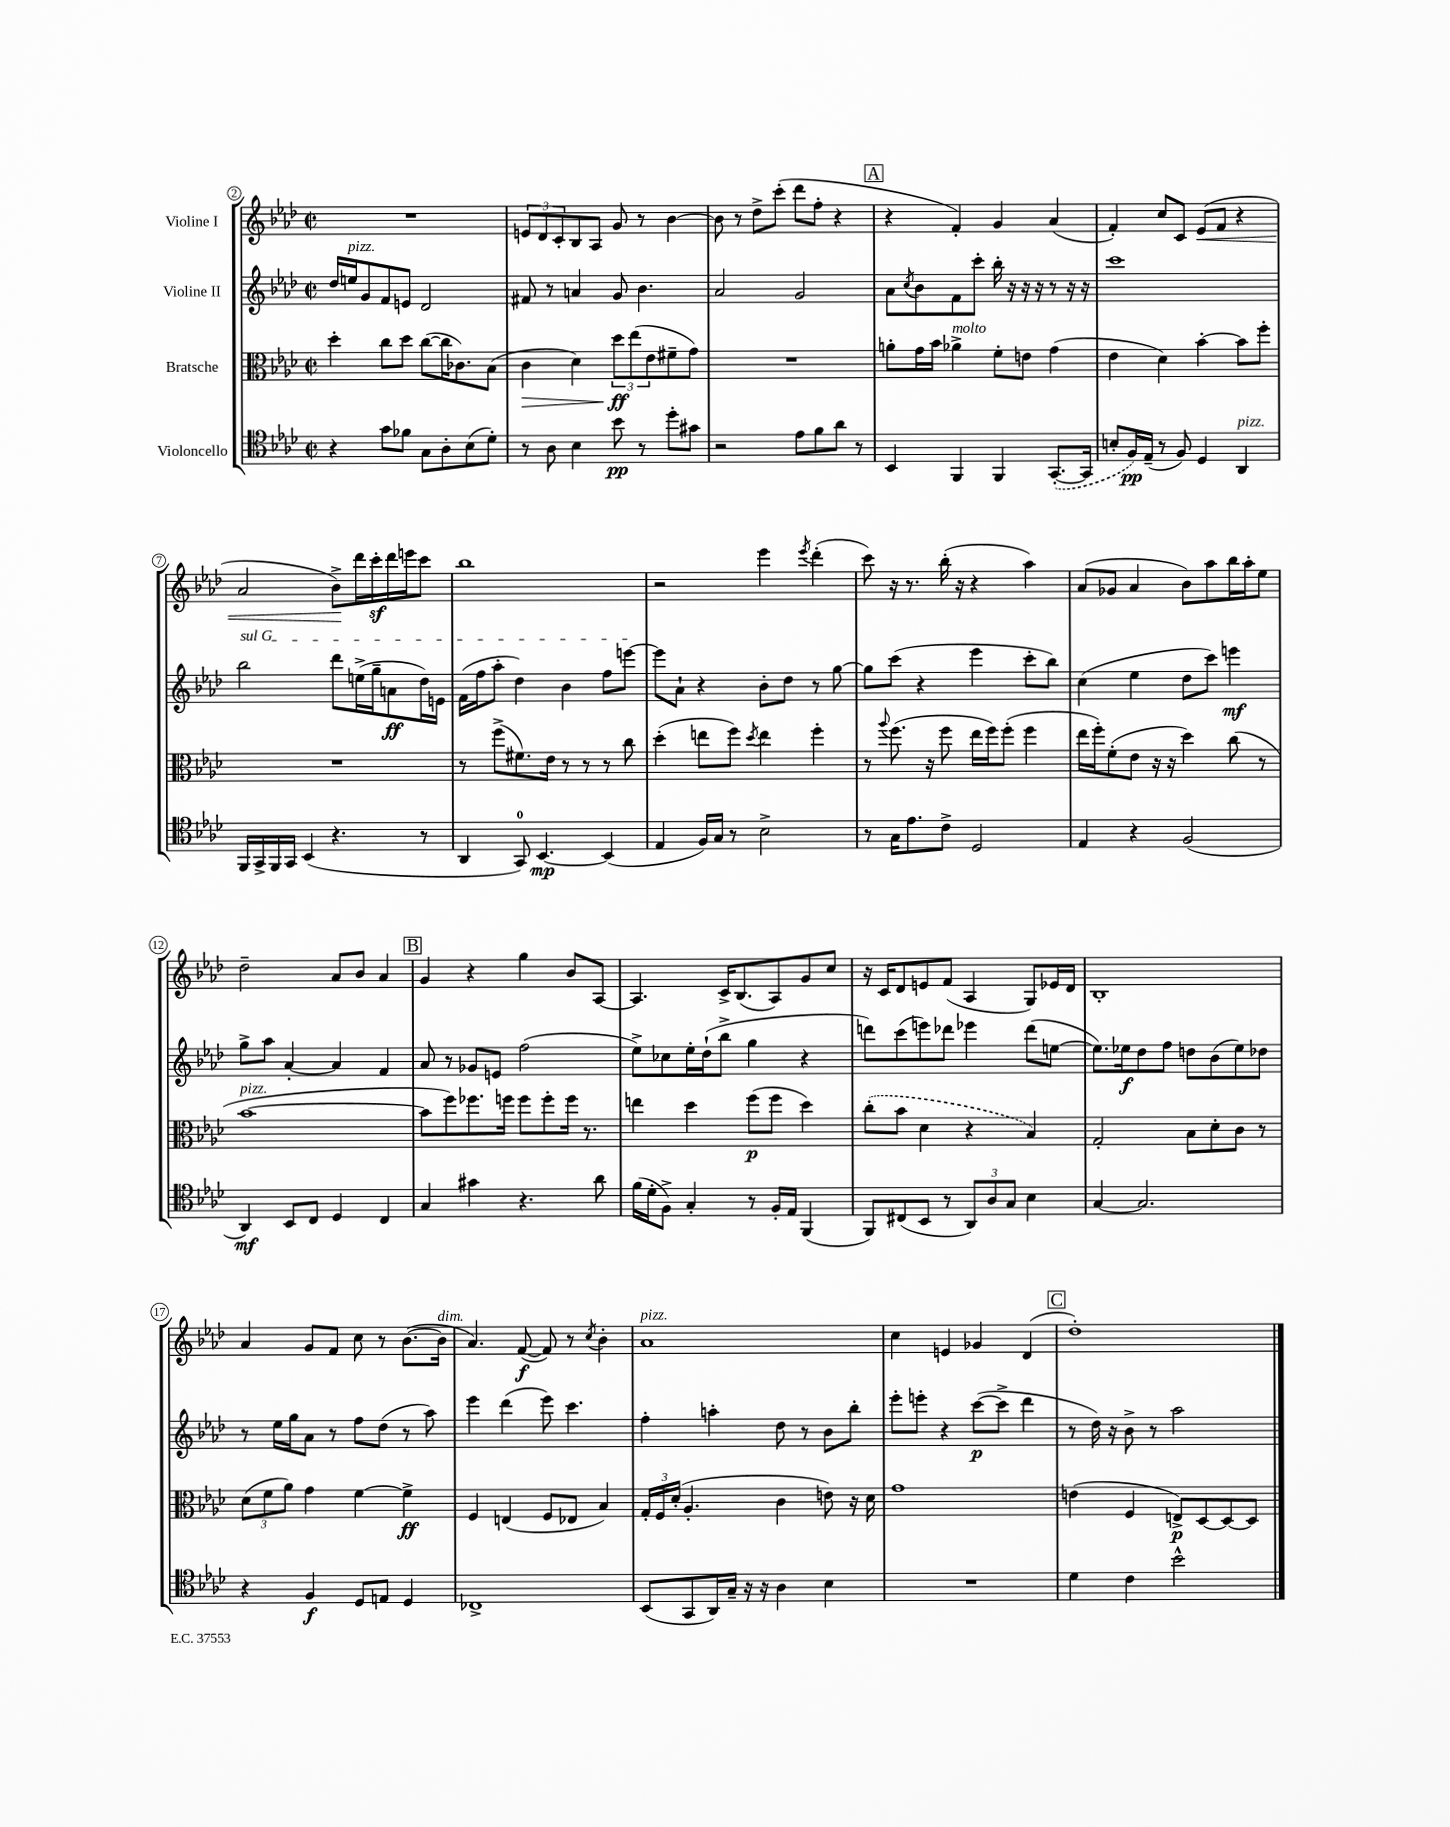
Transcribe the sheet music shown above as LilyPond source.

<<
\new StaffGroup <<
\new Staff = "s0" \with { instrumentName = "Violine I" } {
    \clef treble \key aes \major \defaultTimeSignature \time 2/2
    R1 |
    \tuplet 3/2 { e'8 des'8 c'8-. } bes8 aes8 g'8 r8 bes'4~ |
    bes'8 r8 des''8-> c'''8-.( des'''8 f''8-. r4 |
    \mark \markup { \box "A" } r4 f'4-.) g'4 aes'4( |
    f'4-.) c''8 c'8 ees'8\<( f'8 r4 |
    aes'2 bes'8->\!) des'''16 c'''16-.\sf des'''16 e'''16 c'''8 |
    bes''1 |
    r2 ees'''4 \acciaccatura { ees'''8 } des'''4-.( |
    c'''8) r16 r8. bes''16-.( r16 r4 aes''4) |
    aes'8( ges'8 aes'4 bes'8) aes''8 bes''16 aes''16-. ees''8 |
    des''2-- aes'8 bes'8 aes'4 |
    \mark \markup { \box "B" } g'4 r4 g''4 bes'8 aes8~ |
    aes4. c'16-> bes8.( aes8) g'8 c''8 |
    r16 c'16 des'8 e'8 f'8( aes4 g8) ees'16 des'16 |
    bes1-. |
    aes'4 g'8 f'8 c''8 r8 bes'8.~( bes'16^\markup { \italic "dim." } |
    aes'4.) f'8~\f( f'8) r8 \acciaccatura { c''8 } bes'4-. |
    aes'1^\markup { \italic "pizz." } |
    c''4 e'4 ges'4 des'4( |
    \mark \markup { \box "C" } des''1-.) \bar "|." |
}
\new Staff = "s1" \with { instrumentName = "Violine II" } {
    \clef treble \key aes \major \defaultTimeSignature \time 2/2
    des''16 e''16^\markup { \italic "pizz." } g'8 f'8 e'8 des'2 |
    fis'8 r8 a'4 g'8 bes'4. |
    aes'2 g'2 |
    \mark \markup { \box "A" } aes'8 \acciaccatura { c''8 } bes'8 f'8 c'''8-. bes''16-. r16 r16 r16 r8 r16 r16 |
    c'''1 |
    \once \override TextSpanner.bound-details.left.text = \markup { \italic "sul G" } bes''2\startTextSpan des'''8 e''16->( g''16-- a'8\ff des''16) e'16 |
    f'16( f''16 aes''8-. des''4) bes'4 f''8 e'''8~\stopTextSpan |
    e'''8 aes'8-! r4 bes'8-. des''8 r8 g''8~ |
    g''8 c'''8( r4 ees'''4 c'''8-. bes''8) |
    c''4( ees''4 des''8 c'''8) e'''4\mf |
    g''8-> aes''8 aes'4~-. aes'4 f'4 |
    \mark \markup { \box "B" } aes'8 r8 ges'8 e'8 f''2( |
    ees''8->) ces''8 ees''16-. des''16-!( bes''8-> g''4 r4 |
    d'''8) c'''8( e'''8) des'''8 ees'''4 des'''8( e''8~ |
    e''8.) ees''16\f des''8 f''8 d''8 bes'8( ees''8) des''8 |
    r8 ees''16 g''16 aes'8 r8 f''8 des''8( r8 aes''8) |
    ees'''4 des'''4( ees'''8) c'''4. |
    f''4-. a''4-. des''8 r8 bes'8 bes''8-. |
    ees'''8-. e'''8-. r4 c'''8~\p( c'''8-> des'''4 |
    \mark \markup { \box "C" } r8 des''16) r16 bes'8-> r8 aes''2 \bar "|." |
}
\new Staff = "s2" \with { instrumentName = "Bratsche" } {
    \clef alto \key aes \major \defaultTimeSignature \time 2/2
    des''4-. c''8 des''8 c''8~( c''16 ces'8.) bes8( |
    c'4\> des'4) \tuplet 3/2 { des''8\ff\! ees''8( ees'8 } fis'8-- g'8) |
    R1 |
    \mark \markup { \box "A" } a'8-. g'16 bes'16 aes'4->^\markup { \italic "molto" } f'8-. e'8 g'4( |
    ees'4 des'4) bes'4~-. bes'8 f''8-. |
    R1 |
    r8 f''8->( fis'8.) ees'16 r8 r8 r8 c''8 |
    des''4-.( e''8 f''8) \acciaccatura { des''8 } e''4 f''4-. |
    r8 \appoggiatura { aes''8 } f''8.( r16 f''8 ees''16 f''16) f''8-.( f''4 |
    ees''16 f''16-.) f'8-.( ees'8 r16 r16 des''4) c''8( r8 |
    bes'1~^\markup { \italic "pizz." } |
    \mark \markup { \box "B" } bes'8 f''8) fes''8. f''16 f''8 f''8-. f''16 r8. |
    e''4 des''4 f''8\p( f''8 des''4) |
    \once \slurDashed c''8-.( bes'8 des'4 r4 bes4) |
    g2-. bes8 des'8-. c'8 r8 |
    \tuplet 3/2 { des'8( f'8 aes'8) } g'4 f'4~ f'4->\ff |
    f4 e4( f8 ees8 bes4) |
    \tuplet 3/2 { g16-. f16 des'16-.( } aes4.-. c'4 e'8) r16 des'16 |
    g'1 |
    \mark \markup { \box "C" } e'4( f4 e8->\p) des8~ des8~ des8 \bar "|." |
}
\new Staff = "s3" \with { instrumentName = "Violoncello" } {
    \clef tenor \key aes \major \defaultTimeSignature \time 2/2
    r4 g'8 fes'8 g8 aes8-. bes8( des'8-.) |
    r8 aes8 bes4 bes'8\pp r8 des''8-. gis'8 |
    r2 ees'8 f'8 aes'8 r8 |
    \mark \markup { \box "A" } bes,4 f,4 f,4 \once \slurDashed g,8.~-.( g,16 |
    b8-. f16\pp) ees16--( r8 f8) des4 aes,4^\markup { \italic "pizz." } |
    f,16 g,16-> f,16 g,16 bes,4( r4. r8 |
    aes,4 g,8-0) bes,4.~\mp bes,4( |
    ees4 f16) g16 r8 bes2-> |
    r8 g16 ees'8. c'8-> des2 |
    ees4 r4 f2( |
    aes,4\mf) bes,8 c8 des4 c4 |
    \mark \markup { \box "B" } g4 gis'4 r4. aes'8 |
    f'16( des'16-. f8->) g4-. r8 f16-. ees16 f,4( |
    f,8) cis8( bes,8 r8 \tuplet 3/2 { aes,8) aes8 g8 } bes4 |
    g4~ g2. |
    r4 f4\f des8 e8 des4 |
    ces1-> |
    bes,8( g,8 aes,16) g16-- r16 r16 aes4 bes4 |
    R1 |
    \mark \markup { \box "C" } des'4 c'4 bes'2-^ \bar "|." |
}
>>
>>
\layout { \context { \Score currentBarNumber = #2 \override BarNumber.stencil = #(make-stencil-circler 0.1 0.3 ly:text-interface::print) } }
